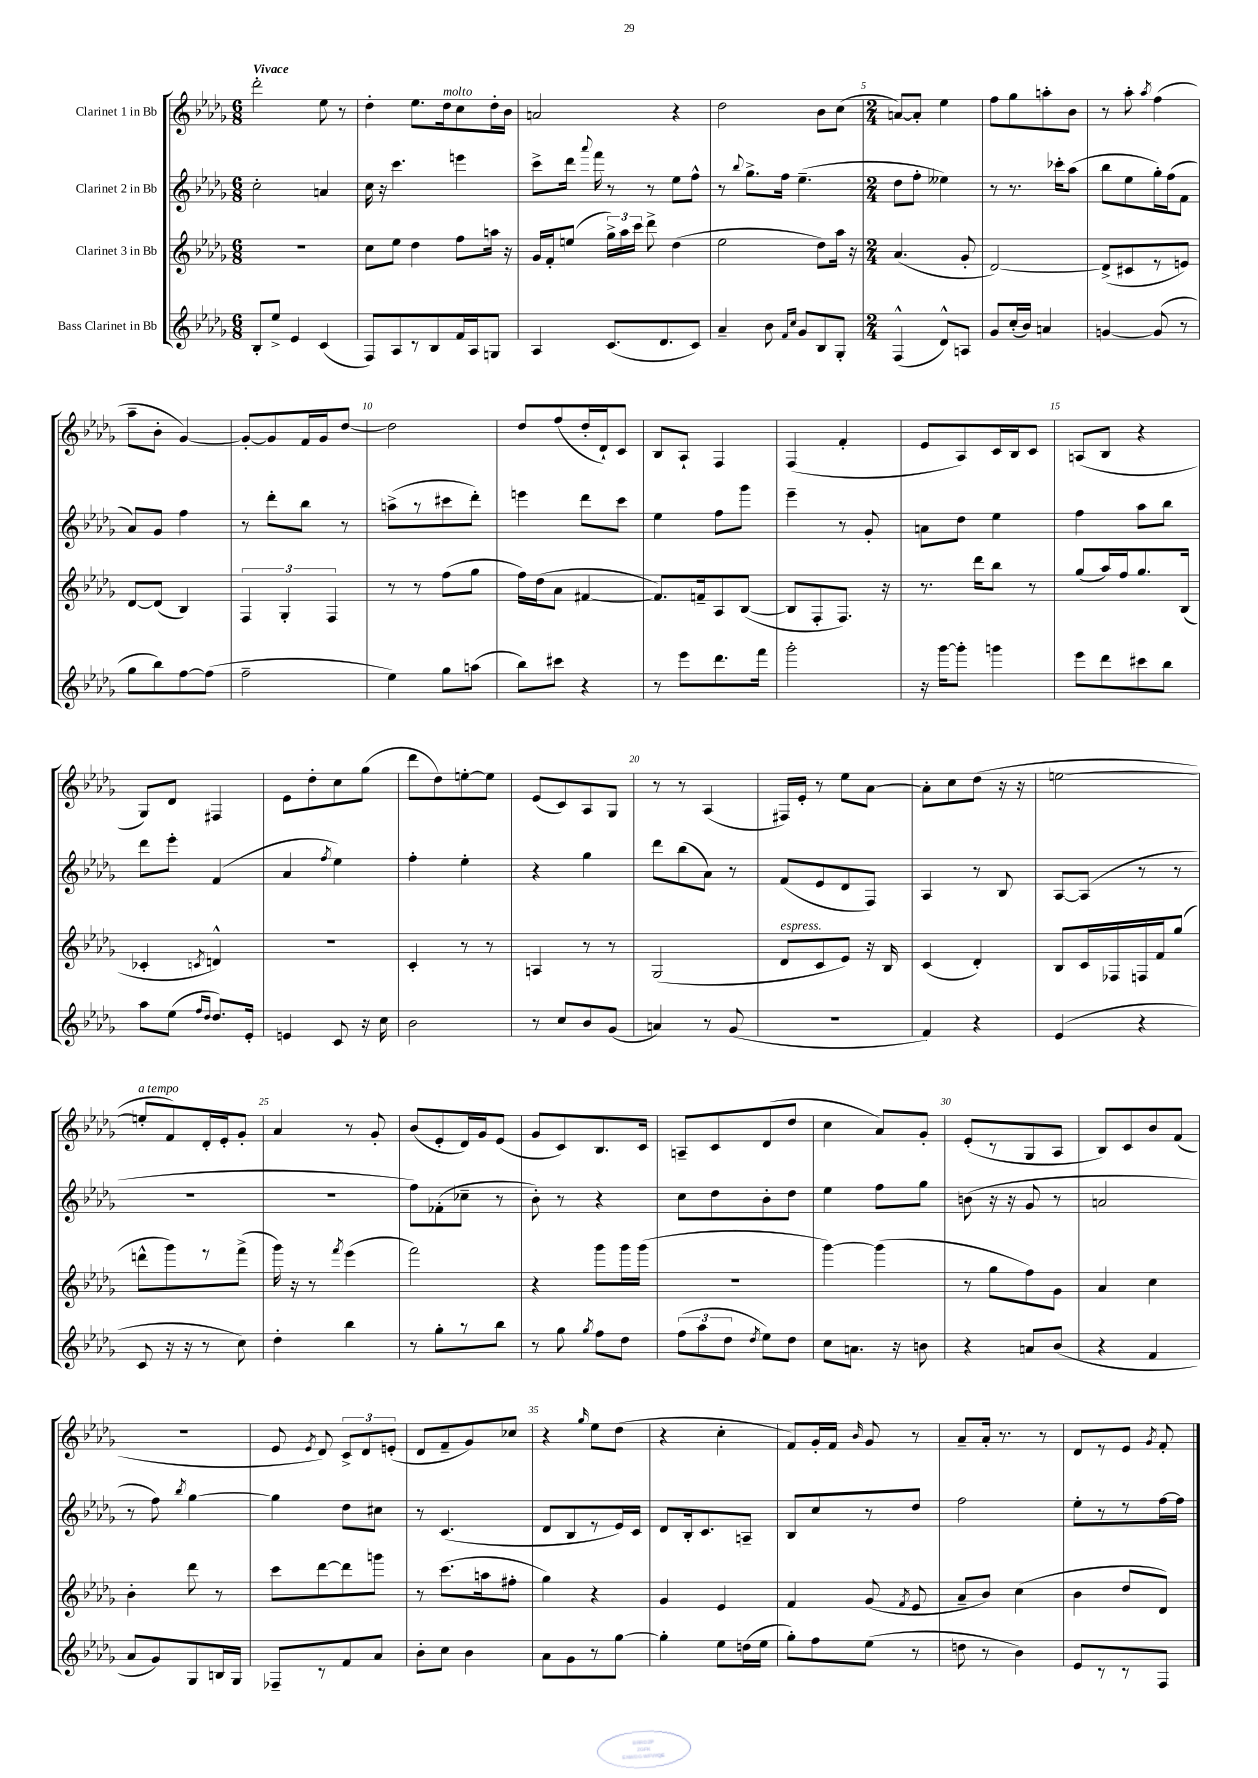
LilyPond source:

<<
\new StaffGroup <<
\new Staff = "s0" \with { instrumentName = "Clarinet 1 in Bb" } {
    \clef treble \key des \major \numericTimeSignature \time 6/8 \tempo "Vivace"
    \autoBeamOff des'''2-. ees''8 r8 |
    des''4-. ees''8.[ des''16^\markup { \italic "molto" } c''8 des''16-. bes'16] |
    a'2 r4 |
    des''2 bes'8[ c''8]( |
    \numericTimeSignature \time 2/4 a'8[~) a'8]-. ees''4 |
    f''8[ ges''8 a''8-. bes'8] |
    r8 aes''8-. \acciaccatura { aes''8 } f''4( |
    aes''8[-- bes'8]-. ges'4~) |
    ges'8[~-. ges'8 f'16 ges'16 des''8]~ |
    des''2 |
    des''8[ f''8( des''16-. des'16-!) c'8] |
    bes8[ aes8]-! f4 |
    f4( f'4-. |
    ees'8[ aes8) c'16 bes16 c'8] |
    a8[( bes8] r4 |
    ges8[) des'8] fis4 |
    ees'8[ des''8-. c''8 ges''8]( |
    des'''8[ des''8) e''8~-. e''8] |
    ees'8[( c'8) aes8 ges8] |
    r8 r8 aes4( |
    fis16[) ees'16]-. r8 ees''8[ aes'8]~ |
    aes'8[-. c''8 des''8]( r16 r16 |
    e''2~ |
    e''8[-.^\markup { \italic "a tempo" } f'8) des'16-. ees'16-. ges'8]-. |
    aes'4 r8 ges'8-. |
    bes'8[( ees'8-. des'16) ges'16 ees'8]( |
    ges'8[ c'8) bes8. c'16] |
    a8[-- c'8 des'8( des''8] |
    c''4 aes'8[) ges'8]-. |
    ees'8[-.( r8 ges8 aes8] |
    bes8[) c'8 bes'8 f'8]( |
    R2 |
    ees'8 \acciaccatura { ees'8 } des'8) \tuplet 3/2 { c'8[-> des'8 e'8]-.( } |
    des'8[ f'8-- ges'8) ces''8] |
    r4 \grace { ges''16 } ees''8[ des''8]( |
    r4 c''4-. |
    f'8[) ges'16-. f'16] \grace { bes'16 } ges'8 r8 |
    aes'8[-- aes'16]-. r8. r8 |
    des'8[ r8 ees'8] \acciaccatura { ges'8 } f'8-. \bar "|." |
}
\new Staff = "s1" \with { instrumentName = "Clarinet 2 in Bb" } {
    \clef treble \key des \major \numericTimeSignature \time 6/8
    \autoBeamOff c''2-. a'4 |
    c''16 r16 c'''4. e'''4 |
    c'''8[-> des'''16] \appoggiatura { aes'''8 } f'''16 r8 r8 ees''8[ f''8]-^ |
    r8 \appoggiatura { bes''8 } ges''8.[-> f''16] ees''4.--( |
    \numericTimeSignature \time 2/4 des''8[ f''8]-. eeses''4) |
    r8 r8. ces'''16[-. aes''8]( |
    bes''8[ ees''8 ges''16-.) f''16( f'8] |
    aes'8[) ges'8] f''4 |
    r8 des'''8[-. bes''8] r8 |
    a''8[->( r8 cis'''8 des'''8]-.) |
    e'''4 des'''8[ c'''8] |
    ees''4 f''8[ ges'''8] |
    ees'''4-- r8 ges'8-. |
    a'8[ des''8] ees''4 |
    f''4 aes''8[ bes''8] |
    des'''8[ ees'''8]-. f'4( |
    aes'4 \acciaccatura { f''8 } ees''4) |
    f''4-. ees''4-. |
    r4 ges''4 |
    des'''8[ bes''8( aes'8]) r8 |
    f'8[( ees'8 des'8 f8]) |
    aes4 r8 bes8 |
    aes8[~ aes8]( r8 r8 |
    R2 |
    R2 |
    f''8[) fes'8-.( ces''8]-- r8 |
    bes'8-.) r8 r4 |
    c''8[ des''8 bes'8-. des''8] |
    ees''4 f''8[ ges''8] |
    b'8( r16 r16 ges'8 r8 |
    a'2 |
    r8 f''8) \acciaccatura { bes''8 } ges''4~ |
    ges''4 des''8[ cis''8] |
    r8 c'4.( |
    des'8[ bes8 r8 ees'16) c'16] |
    des'8[ bes16-. c'8. a8]-- |
    bes8[ c''8 r8 des''8] |
    f''2 |
    ees''8[-. r8 r8 f''16~ f''16] \bar "|." |
}
\new Staff = "s2" \with { instrumentName = "Clarinet 3 in Bb" } {
    \clef treble \key des \major \numericTimeSignature \time 6/8
    \autoBeamOff R2. |
    c''8[ ees''8] des''4 f''8[ a''16] r16 |
    ges'16[ f'16-. e''8]( \tuplet 3/2 { ges''16[->) aes''16 c'''16] } des'''8-> des''4( |
    ees''2 des''8[) aes''16] r16 |
    \numericTimeSignature \time 2/4 aes'4.( ges'8-. |
    des'2~) |
    des'8[->( cis'8 r8 e'8]) |
    des'8[~ des'8]( bes4) |
    \tuplet 3/2 { f4 ges4-. f4 } |
    r8 r8 f''8[( ges''8] |
    f''16[) des''16( aes'8] fis'4~ |
    fis'8.[) f'16-- aes8 bes8]~( |
    bes8[ f8-. f8.]) r16 |
    r8. des'''16[ bes''8] r8 |
    ges''8[( aes''16) f''16 ges''8. bes16]( |
    ces'4-. \acciaccatura { c'8 } d'4-^) |
    R2 |
    c'4-. r8 r8 |
    a4 r8 r8 |
    ges2( |
    des'8[^\markup { \italic "espress." } c'8 ees'8]) r16 bes16 |
    c'4( des'4-.) |
    bes8[ c'16 fes16 f16 f'16 ges''8]( |
    d'''8[-^ ges'''8) r8 f'''8]->( |
    ges'''16) r16 r8 \acciaccatura { f'''8 } ees'''4( |
    f'''2) |
    r4 ges'''8[ ges'''16 ges'''16]( |
    R2 |
    ges'''4~) ges'''4( |
    r8 ges''8[ f''8) ges'8] |
    aes'4 c''4 |
    bes'4-. des'''8 r8 |
    c'''8[ des'''8~ des'''8 g'''8] |
    r8 c'''8.[( a''16 fis''8]-. |
    ges''4) r4 |
    ges'4 ees'4 |
    f'4 ges'8( \acciaccatura { f'8 } ees'8 |
    aes'8[-- bes'8]) c''4( |
    bes'4 des''8[ des'8]) \bar "|." |
}
\new Staff = "s3" \with { instrumentName = "Bass Clarinet in Bb" } {
    \clef treble \key des \major \numericTimeSignature \time 6/8
    \autoBeamOff bes8[-. ees''8]-> ees'4 c'4( |
    f8[) aes8 r8 bes8 f'16 aes16 g8] |
    aes4 c'8.[( des'8. c'8]) |
    aes'4-- bes'8 \grace { f'16[ c''16] } ges'8[ bes8 ges8]-. |
    \numericTimeSignature \time 2/4 f4-^( des'8[-^) a8] |
    ges'8[ c''16-.( bes'16]) a'4 |
    g'4~ g'8( r8 |
    ges''8[ bes''8) f''8~ f''8]( |
    f''2-- |
    ees''4) ges''8[ a''8]( |
    bes''8[) cis'''8] r4 |
    r8 ees'''8[ des'''8. f'''16] |
    ges'''2-. |
    r16 ges'''16[~ ges'''8]-. g'''4 |
    ees'''8[ des'''8 cis'''8 bes''8] |
    aes''8[ ees''8]( \grace { f''16[ des''16] } des''8.[) ees'16]-. |
    e'4 c'8 r16 c''16 |
    bes'2 |
    r8 c''8[ bes'8 ges'8]( |
    a'4) r8 ges'8( |
    R2 |
    f'4) r4 |
    ees'4( r4 |
    c'8 r16 r16 r8 c''8) |
    des''4-. bes''4 |
    r8 ges''8[-. r8 bes''8] |
    r8 ges''8 \acciaccatura { ges''8 } f''8[ des''8] |
    \tuplet 3/2 { f''8[( aes''8 des''8] } \acciaccatura { des''8 } ees''8[) des''8] |
    c''8[ a'8.] r16 b'8 |
    r4 a'8[ bes'8]( |
    r4 f'4 |
    aes'8[ ges'8) ges8 b16 ges16] |
    fes8[-- r8 f'8 aes'8] |
    bes'8[-. c''8] bes'4 |
    aes'8[ ges'8 r8 ges''8]~ |
    ges''4-. ees''8[ d''16( ees''16] |
    ges''8[-.) f''8 ees''8]( r8 |
    d''8 r8 bes'4) |
    ees'8[ r8 r8 f8] \bar "|." |
}
>>
>>
\layout { \context { \Score \override BarNumber.break-visibility = ##(#f #t #t) barNumberVisibility = #(every-nth-bar-number-visible 5) } }
